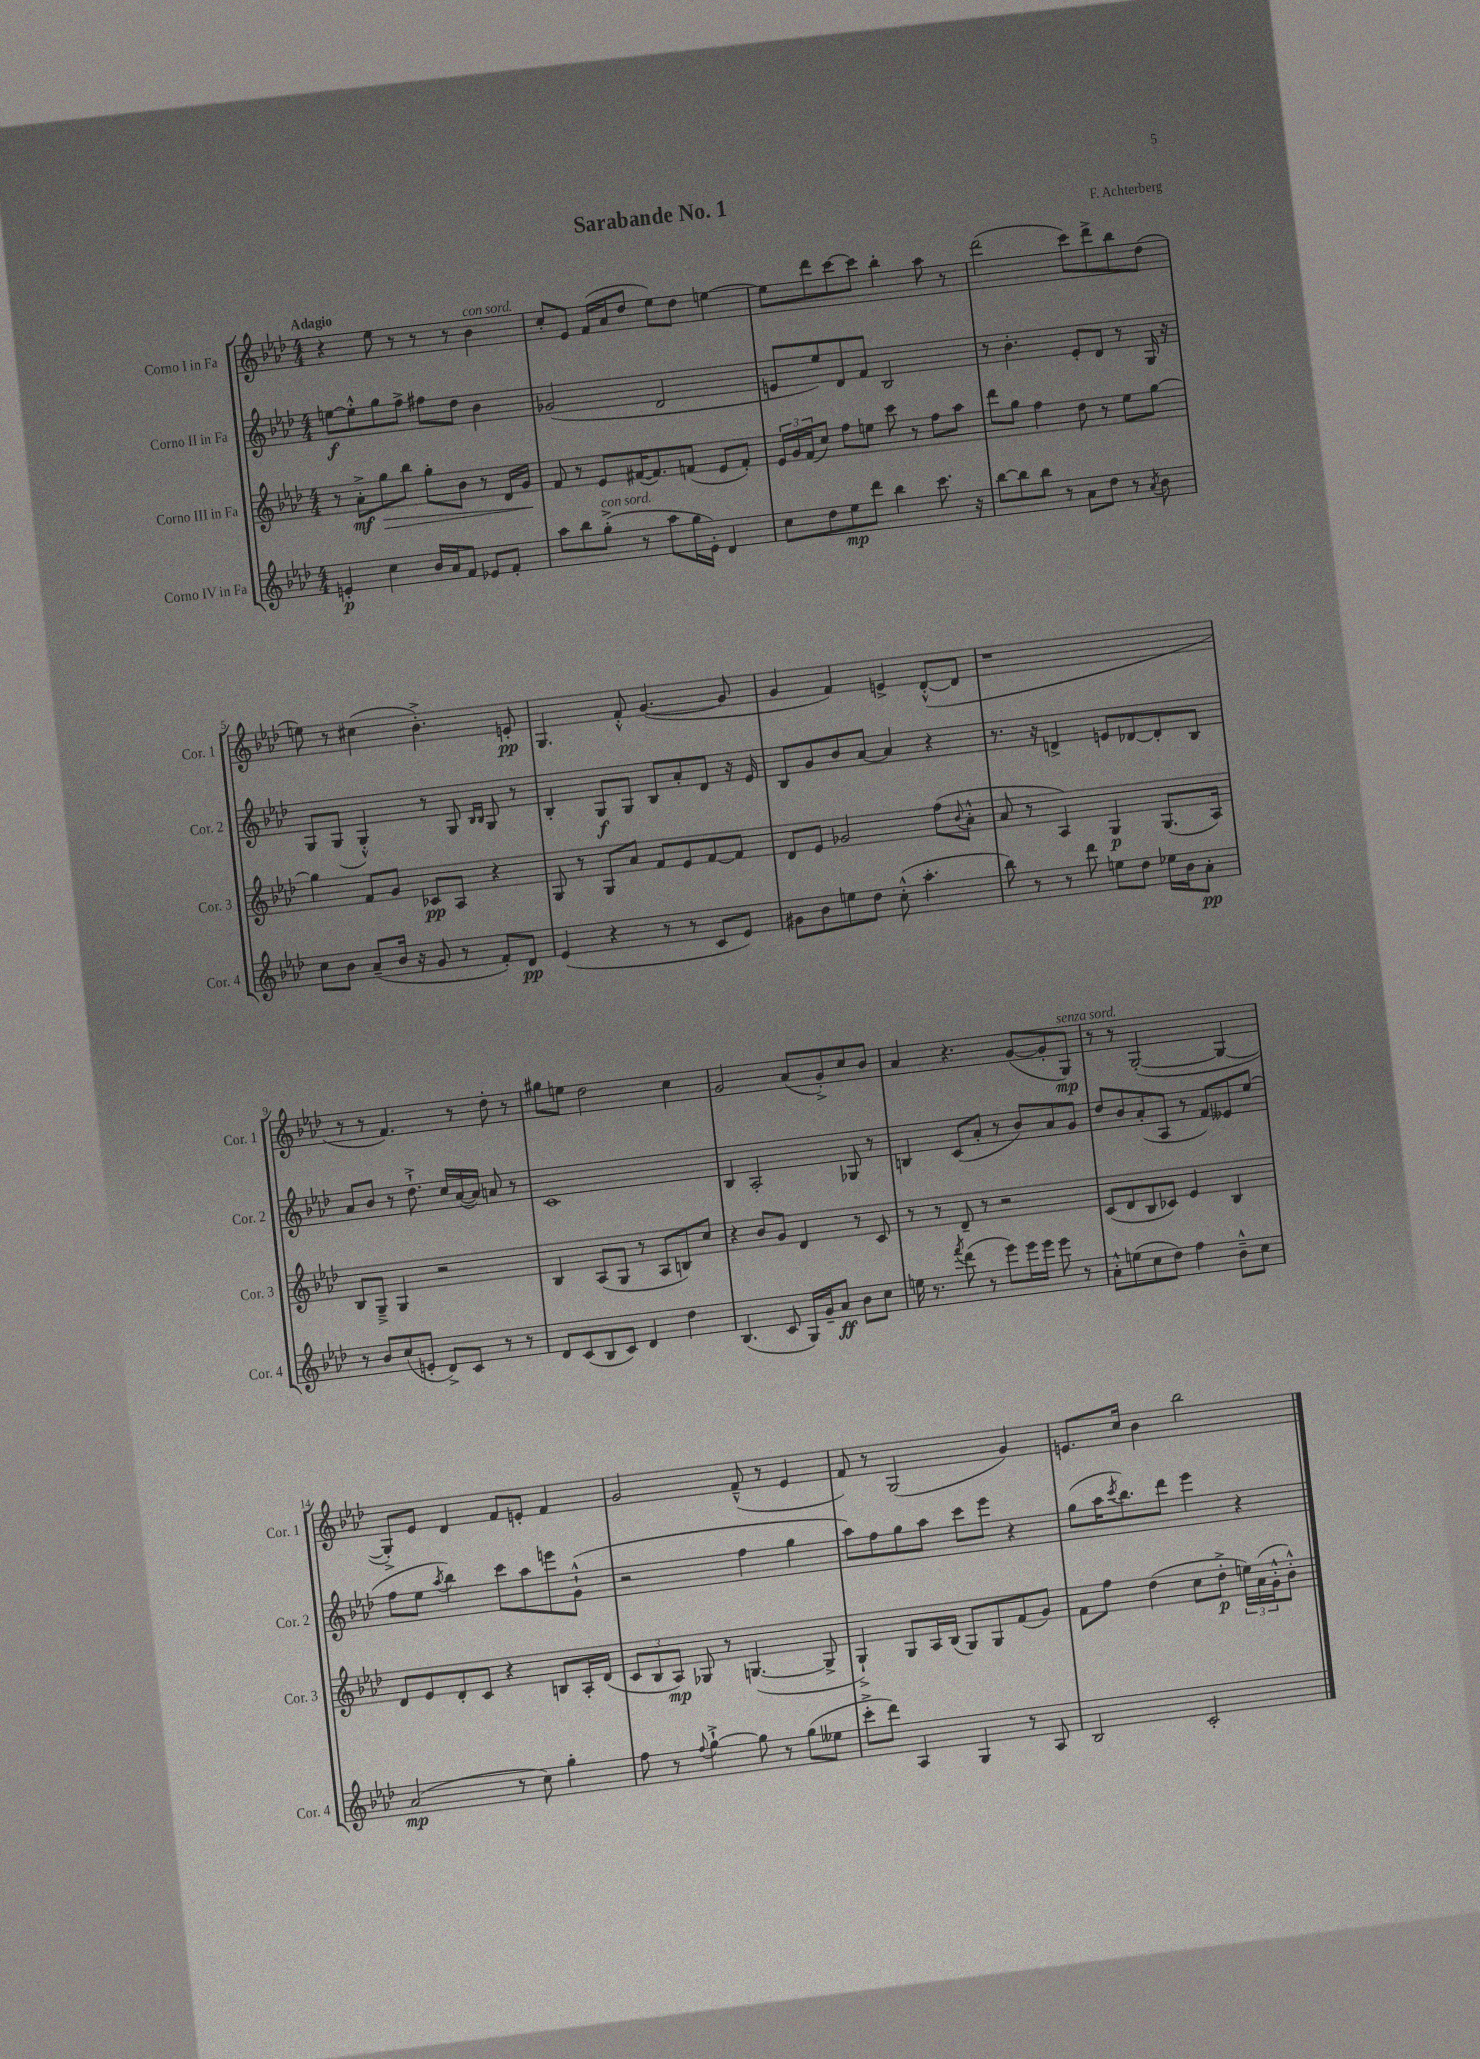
\header { title = "Sarabande No. 1" composer = "F. Achterberg" }
<<
\new StaffGroup <<
\new Staff = "s0" \with { instrumentName = "Corno I in Fa" shortInstrumentName = "Cor. 1" } {
    \clef treble \key aes \major \numericTimeSignature \time 4/4 \tempo "Adagio"
    r4 ees''8 r8 r8 r8 bes'4^\markup { \italic "con sord." } |
    c''8-. ees'8 f'16( aes'16 des''8 ees''8) des''8 e''4~ |
    e''8 des'''8 c'''8~ c'''8 bes''4-. aes''8 r8 |
    des'''2( c'''8) des'''8-> bes''8 des''8( |
    e''8) r8 cis''4( bes'4.-.->) e'8-.\pp |
    g4. f'8-.-^ g'4.~( g'8 |
    g'4 f'4) e'4-> des'8~-.-^( des'8 |
    r1 |
    r8 r8 f'4.) r8 des''8-. r8 |
    gis''8 e''8 des''2 c''4 |
    g'2 aes'8( g'8-.->) c''8 bes'8 |
    aes'4 r4. g'8~( g'8-. g8\mp^\markup { \italic "senza sord." }) |
    r8 r8 g2~-.( g4~ |
    g8-.->) ees'8 des'4 f'8 e'8-. f'4 |
    g'2 f'8---^( r8 ees'4 |
    f'8) r8 g2( g'4) |
    e'8. c''16 bes'4 bes''2 \bar "|." |
}
\new Staff = "s1" \with { instrumentName = "Corno II in Fa" shortInstrumentName = "Cor. 2" } {
    \clef treble \key aes \major \numericTimeSignature \time 4/4
    e''8~\f e''8-.-^ g''8 f''8-> fis''8 des''8 bes'4 |
    ges'2( des'2 |
    e'8 ees''8) des'8 f'8 bes2 |
    r8 bes'4.-. ees'8-. des'8 r8 g16 r16 |
    g8 g8( g4-.-^) r8 g8 \grace { bes16 bes16 } g8 r8 |
    bes4-. g8\f g8 bes8 aes'8-. des'8 r16 ees'16 |
    bes8 g'8 bes'8 aes'8~ aes'4 r4 |
    r8. r16 d'4-> e'8 des'8~ des'8-. bes8 |
    aes'8 bes'8 r8 des''8.-!-> c''16 aes'16~( aes'16) a'8 r8 |
    c'1 |
    bes4 aes2-. ges8 r8 |
    b4 c'8( aes'8-. r8 bes'8) aes'8 g'8 |
    des''8 bes'8 aes'8-.( aes8 r8 f'8) eeses'8 ees''8( |
    f''8 ees''8 \acciaccatura { aes''8 } bes''4) c'''8 aes''8 e'''8 g'8-!-^( |
    r2 f''4 g''4 |
    aes''8) f''8 g''8 aes''8 c'''8 ees'''8 r4 |
    g''8( aes''16 \acciaccatura { c'''8 } bes''8.) des'''8 ees'''4 r4 \bar "|." |
}
\new Staff = "s2" \with { instrumentName = "Corno III in Fa" shortInstrumentName = "Cor. 3" } {
    \clef treble \key aes \major \numericTimeSignature \time 4/4
    r8 aes'8-.->\mf g''8\> bes''8 g''8-. bes'8 r8 des'16 g'16\! |
    f'8 r8 ees'8 fis'16~( fis'8.) f'8( ees'8 f'8-.) |
    \tuplet 3/2 { ees'16 g'16 f'16( } c''8) f''8 e''8 c'''8 r8 f''8 aes''8 |
    des'''8 g''8 f''4 des''8 r8 ees''8 g''8~ |
    g''4 f'8 g'8 ces'8\pp aes8 r4 |
    g8 r8 g8 aes'8 f'8 ees'8 f'8~ f'8 |
    des'8 ees'8 ges'2 f''8( \appoggiatura { bes'8 } aes'8-.-^ |
    aes'8 r8 aes4) g4\p g8.( aes16) |
    bes8 g8---> g4 r2 |
    bes4 aes8( g8 r8 aes8 b8) c''8 |
    r4 bes'8 g'8 des'4 r8 c'8 |
    r8 r8 des'8-- r8 r2 |
    c'8( des'8 bes8 ces'8) ees'4 bes4 |
    des'8 ees'8 des'8-. c'8 r4 b8 aes16-. des'16( |
    \tuplet 3/2 { c'8 bes8 aes8\mp) } ges8 r8 g4.~( g8-> |
    g4-!->) g8 aes16 bes16( g8) g8 f'8( g'8) |
    f'8 f''8 des''4( c''8 des''8-.->\p \tuplet 3/2 { e''16) aes'16( g'16-.-^ } bes'8-.-^) \bar "|." |
}
\new Staff = "s3" \with { instrumentName = "Corno IV in Fa" shortInstrumentName = "Cor. 4" } {
    \clef treble \key aes \major \numericTimeSignature \time 4/4
    e'4-.\p c''4 bes'16 aes'16 f'8 ees'8 f'8-. |
    aes''8 bes''8 g''8-.->^\markup { \italic "con sord." }( r8 aes''8 g''16 ees'16-.) des'4 |
    c''8 des''8 ees''8\mp des'''8 bes''4 c'''8. r16 |
    bes''8~ bes''8 bes''8 r8 aes'8 des''8 r8 \acciaccatura { aes'8 } bes'8 |
    c''8 bes'8 aes'8--( bes'16 r16 g'8 r8 f'8-.) des'8\pp |
    ees'4( r4 r8 r8 c'8 ees'8) |
    gis'8 bes'8 e''8 des''8 c''8-.-^( aes''4.-. |
    bes''8) r8 r8 des'''8 e''8 des''8 ees''16 bes'16 aes'8-.\pp |
    r8 bes'8 c''8( e'8-. des'8->) c'8 r8 r8 |
    des'8 c'8( bes8 c'8) des'4 des''4 |
    bes4.( c'8 g16) g'16-- aes'8\ff bes'8 c''8 |
    e''16 r8. \acciaccatura { f'''8 } des'''8( r8 ees'''8) ees'''16 ees'''16 ees'''8 r8 |
    aes'8-.-^ e''8( c''8 des''8) f''4 bes'8---^ c''8 |
    aes'2\mp( r8 c''8) g''4-. |
    f''8 r8 \appoggiatura { f''8 } g''4~-!-> g''8 r8 g''8( eeses''8 |
    c'''8-.-> des'''8) aes4 g4 r8 aes8 |
    bes2 c'2-. \bar "|." |
}
>>
>>
